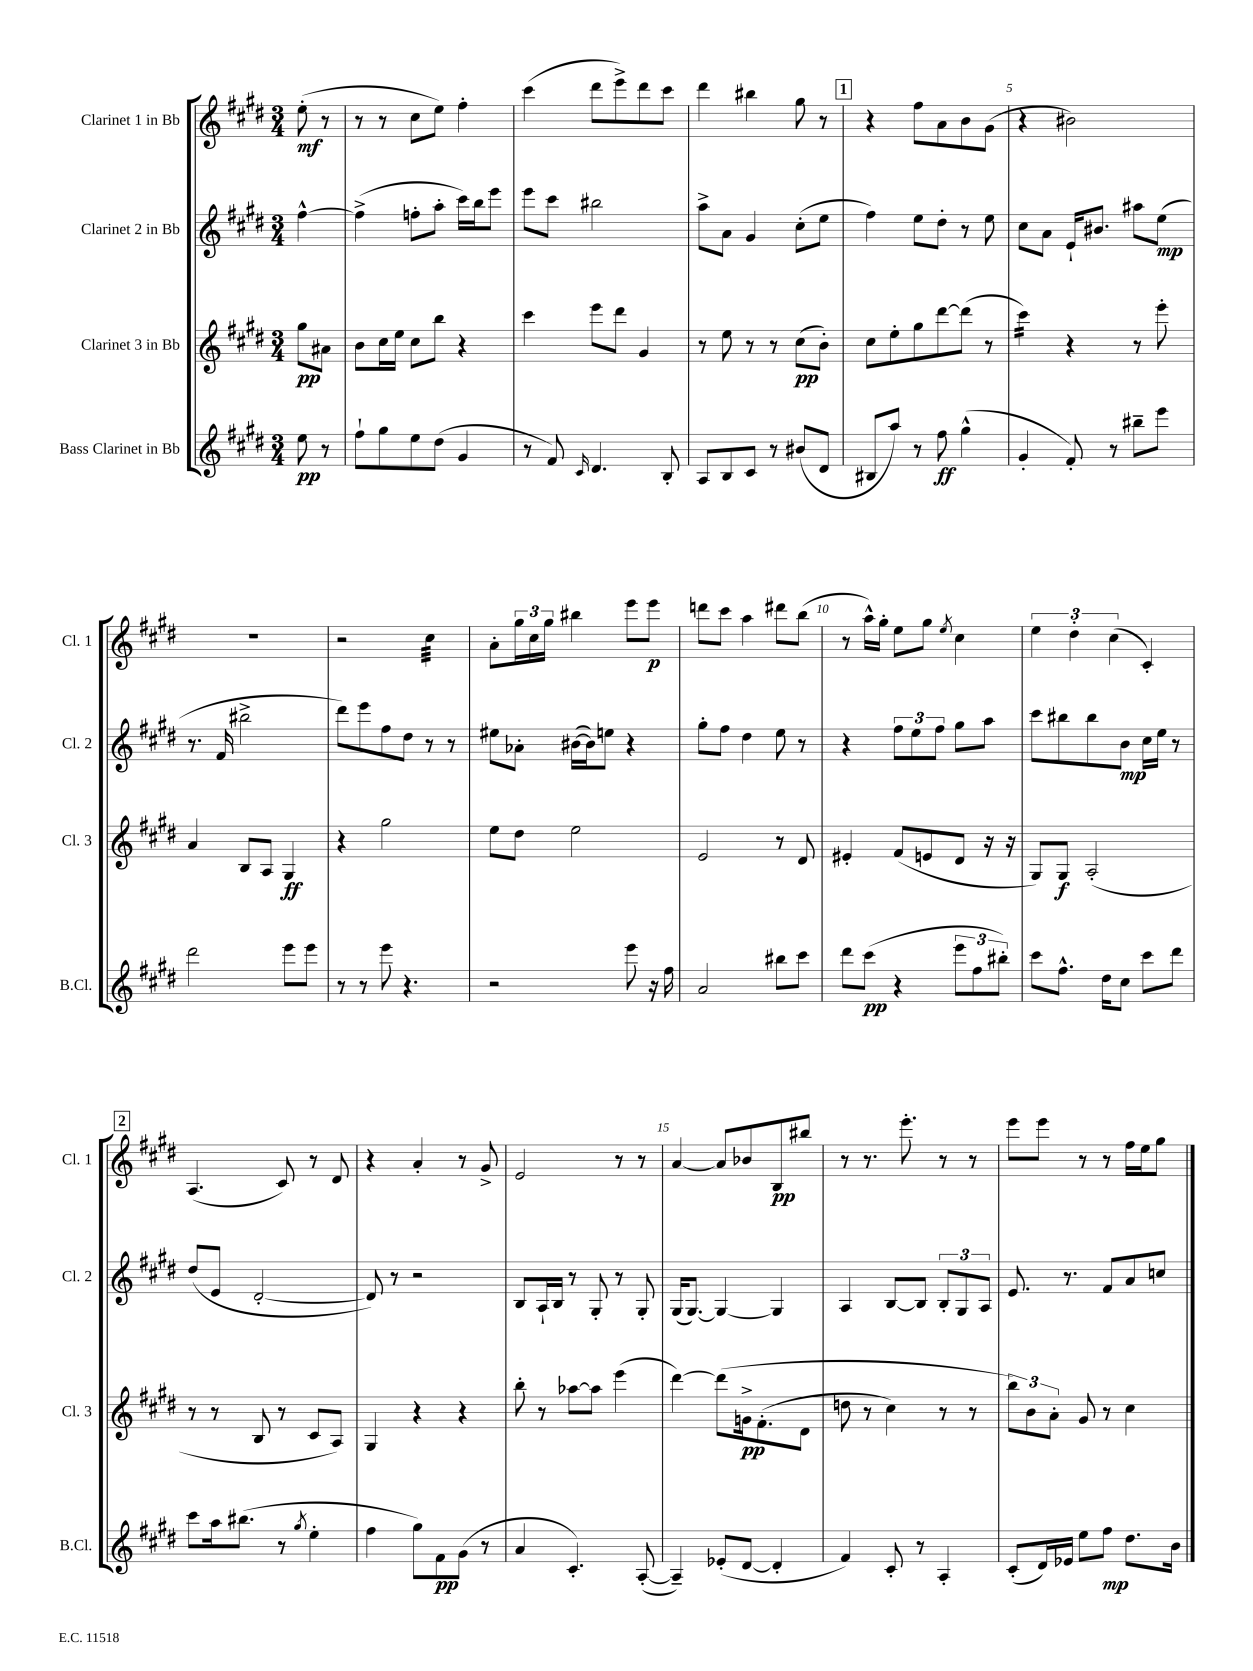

**kern	**kern	**kern	**kern
*staff4	*staff3	*staff2	*staff1
*clefG2	*clefG2	*clefG2	*clefG2
*k[f#c#g#d#]	*k[f#c#g#d#]	*k[f#c#g#d#]	*k[f#c#g#d#]
*M3/4	*M3/4	*M3/4	*M3/4
8ee\	8gg#\L	[4ff#^^\	(8ee'\
8r	8a#\J	.	8r
=	=	=	=
8ff#`\L	8b\L	(4ff#^\]	8r
8gg#\	16cc#\L	.	8r
.	16ee\JJ	.	.
8ee\	8cc#\L	8ff'\L	8cc#\L
(8dd#\J	8bb\J	8aa'\J	8ee\J)
4g#/	4r	16ccc#\LL)	4ff#'\
.	.	16bb\J	.
.	.	8eee\J	.
=	=	=	=
8r	4ccc#\	8eee\L	(4ccc#\
8f#/)	.	8ccc#\J	.
16qqc#/	.	.	.
4.d#/	8eee\L	2bb#\	8ddd#\L
.	8ddd#\J	.	8eee^\)
.	4g#/	.	8ddd#\
8B'/	.	.	8ccc#\J
=	=	=	=
8A/L	8r	8aa^\L	4ddd#\
8B/	8ee\	8a\J	.
8c#/J	8r	4g#/	4bb#\
8r	8r	.	.
(8b#/L	(8cc#\L	(8cc#'\L	8gg#\
8d#/J	8b'\J)	8ee\J	8r
=	=	=	=
8B#/L	8cc#\L	4ff#\)	4r
8aa/J)	8ee'\	.	.
8r	8gg#\	8ee\L	8ff#\L
8ff#\	[8ddd#\	8dd#'\J	8a\
(4gg#^^\	(8ddd#\]J	8r	8b\
.	8r	8ee\	(8g#\J
=	=	=	=
4g#'/	4ccc#\)	8cc#\L	4r
.	.	8a\J	.
8f#'/)	4r	16e`/LK	2b#\)
.	.	8.b#/J	.
8r	.	.	.
8bb#~\L	8r	8aa#\L	.
8eee\J	8eee'\	(8ee\J	.
=	=	=	=
2ddd#\	4a/	8.r	2.r
.	.	16f#/	.
.	8B/L	2bb#^\	.
.	8A/J	.	.
8eee\L	4G#/	.	.
8eee\J	.	.	.
=	=	=	=
8r	4r	8ddd#\L)	2r
8r	.	8eee\	.
8eee\	2gg#\	8ff#\	.
4.r	.	8dd#\J	.
.	.	8r	4cc#\
.	.	8r	.
=	=	=	=
2r	8ee\L	8ee#\L	8a'\L
.	8dd#\J	8a-'\J	24gg#\L
.	.	.	24cc#\
.	.	.	24gg#\JJ
.	2ee\	([16b#\LL	4bb#\
.	.	16b#\]J)	.
.	.	8ee\J	.
8eee\	.	4r	8eee\L
16r	.	.	8eee\J
16ff#\	.	.	.
=	=	=	=
2a/	2e/	8gg#'\L	8ddd\L
.	.	8ff#\J	8ccc#\J
.	.	4dd#\	4aa\
8bb#\L	8r	8ee\	8ddd#\L
8ccc#\J	8d#/	8r	(8bb\J
=	=	=	=
8ddd#\L	4e#'/	4r	8r
(8ccc#\J	.	.	16aa^^\LL)
.	.	.	16gg#'\JJ
4r	(8f#/L	12ff#\L	8ee\L
.	.	12ee\	.
.	8e/	.	8gg#\J
.	.	12ff#\J	.
.	.	.	8qee/
12eee\L	8d#/J	8gg#\L	4cc#\
12ff#\	.	.	.
.	16r	8aa\J	.
12bb#'\J)	.	.	.
.	16r	.	.
=	=	=	=
8ccc#\L	8G#/L)	8ccc#\L	6ee\
8.ff#^^\J	8G#/J	8bb#\	.
.	.	.	6dd#'\
.	(2A'/	8bb#\	.
16dd#\LK	.	.	.
.	.	.	(6cc#\
8cc#\J	.	8b\J	.
8ccc#\L	.	16cc#\LL	4c#'/)
.	.	16ee\JJ	.
8ddd#\J	.	8r	.
=	=	=	=
8ccc#\L	8r	(8dd#/L	(4.A/
16aa\k	8r	8e/J	.
(8.bb#\J	.	.	.
.	8B/	[2d#'/	.
8r	8r	.	8c#/)
8qgg#/	.	.	.
4ee'\	8c#/L	.	8r
.	8A/J)	.	8d#/
=	=	=	=
4ff#\	4G#/	8d#/])	4r
.	.	8r	.
8gg#\L)	4r	2r	4a'/
8f#\	.	.	.
(8g#\J	4r	.	8r
8r	.	.	8g#^/
=	=	=	=
4a/	8bb'\	8B/L	2e/
.	8r	16A`/L	.
.	.	16B/JJ	.
4.c#'/)	[8aa-\L	8r	.
.	8aa-\]J	8G#'/	.
.	(4eee\	8r	8r
([8A'/	.	8G#'/	8r
=	=	=	=
4A~/])	[4ddd#\)	(16G#/LK	[4a/
.	.	[8.G#/J)	.
(8e-'/L	&(8ddd#\]L	4G#/_	8a/]L
[8d#/J	16g^\k	.	8b-/
.	(8.f#'\	.	.
4d#'/]	.	4G#/]	8B/
.	8d#\J	.	8bb#/J
=	=	=	=
4f#/)	8dd\	4A/	8r
.	8r	.	8.r
8c#'/	4cc#\)	[8B/L	.
.	.	.	8.eee'\
8r	.	8B/]J	.
4A'/	8r	12B'/L	8r
.	.	12G#/	.
.	8r	.	8r
.	.	12A/J	.
=	=	=	=
(8c#'/L	12bb\L&)	8.e/	8eee\L
.	12b\	.	.
16d#/L)	.	.	8eee\J
.	12a'\J	.	.
16e-/JJ	.	8.r	.
8ee\L	8g#/	.	8r
8ff#\J	8r	8f#/L	8r
8.dd#\L	4cc#\	8a/	16ff#\LL
.	.	.	16ee\J
.	.	8cc/J	8gg#\J
16b\Jk	.	.	.
==	==	==	==
*-	*-	*-	*-
